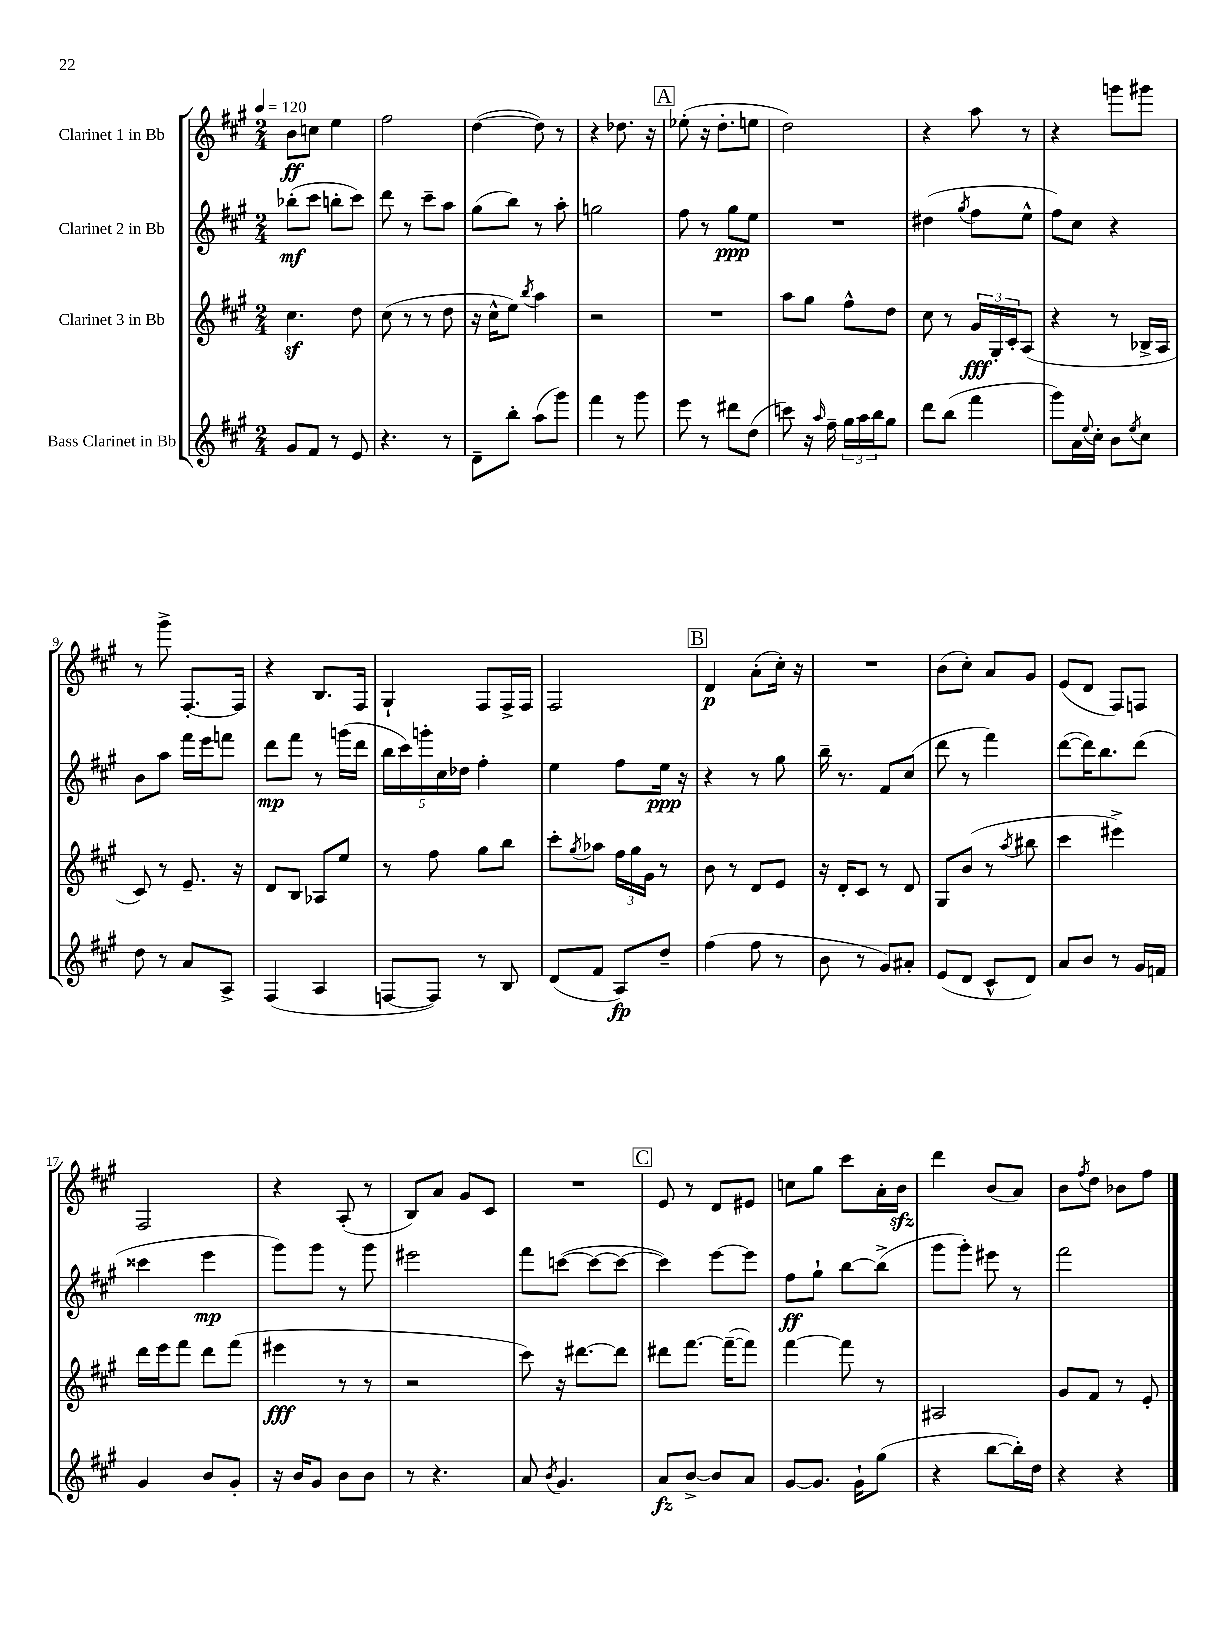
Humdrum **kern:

**kern	**dynam	**kern	**dynam	**kern	**dynam	**kern	**dynam
*part4	*part4	*part3	*part3	*part2	*part2	*part1	*part1
*staff4	*staff4	*staff3	*staff3	*staff2	*staff2	*staff1	*staff1
*I"Bass Clarinet in Bb	*	*I"Clarinet 3 in Bb	*	*I"Clarinet 2 in Bb	*	*I"Clarinet 1 in Bb	*
*clefG2	*	*clefG2	*	*clefG2	*	*clefG2	*
*k[f#c#g#]	*	*k[f#c#g#]	*	*k[f#c#g#]	*	*k[f#c#g#]	*
*M2/4	*	*M2/4	*	*M2/4	*	*M2/4	*
*MM120	*	*MM120	*	*MM120	*	*MM120	*
=1	=1	=1	=1	=1	=1	=1	=1
8g#/L	.	4.cc#z\	.	(8bb-X'\L	mf	8b\L	ff
8f#/J	.	.	.	8ccc#\J	.	8ccn\J	.
8r	.	.	.	8bbn'\L	.	4ee\	.
8e/	.	8dd\	.	8ccc#\J)	.	.	.
=2	=2	=2	=2	=2	=2	=2	=2
4.r	.	(8cc#\	.	8ddd\	.	2ff#\	.
.	.	8r	.	8r	.	.	.
.	.	8r	.	8ccc#~\L	.	.	.
8r	.	8dd\	.	8aa\J	.	.	.
=3	=3	=3	=3	=3	=3	=3	=3
8d~\L	.	16r	.	(8gg#\L	.	([4dd\	.
.	.	16cc#^^\KL	.	.	.	.	.
8bb'\J	.	8ee\J)	.	8bb\J)	.	.	.
.	.	8qbb/	.	.	.	.	.
(8aa\L	.	4aa\	.	8r	.	8dd\])	.
8ggg#\J)	.	.	.	8aa'\	.	8r	.
=4	=4	=4	=4	=4	=4	=4	=4
4fff#\	.	2r	.	2ggn\	.	4r	.
8r	.	.	.	.	.	8.dd-X\	.
8ggg#\	.	.	.	.	.	.	.
.	.	.	.	.	.	16r	.
!!LO:REH:place=s1:t=A
=5	=5	=5	=5	=5	=5	=5	=5
8eee\	.	2r	.	8ff#\	.	(8ee-X'\	.
8r	.	.	.	8r	.	16r	.
.	.	.	.	.	.	8.dd'\L	.
8ddd#X\L	.	.	.	8gg#\L	ppp	.	.
(8dd\J	.	.	.	8ee\J	.	8een\J	.
=6	=6	=6	=6	=6	=6	=6	=6
8cccn\)	.	8aa\L	.	2r	.	2dd\)	.
16r	.	8gg#\J	.	.	.	.	.
16qqaa/	.	.	.	.	.	.	.
16ff#~\	.	.	.	.	.	.	.
24gg#\LL	.	8ff#^^\L	.	.	.	.	.
24aa\	.	.	.	.	.	.	.
24bb\J	.	.	.	.	.	.	.
8gg#\J	.	8dd\J	.	.	.	.	.
=7	=7	=7	=7	=7	=7	=7	=7
8ddd\L	.	8cc#\	.	(4dd#X\	.	4r	.
(8bb\J	.	8r	.	.	.	.	.
.	.	.	.	8qgg#/	.	.	.
4fff#\	.	24g#/LL	fff	8ff#\L	.	8aa\	.
.	.	24G#'/	.	.	.	.	.
.	.	24c#'/J	.	.	.	.	.
.	.	(8A/J	.	8ee^^\J	.	8r	.
=8	=8	=8	=8	=8	=8	=8	=8
8ggg#\L)	.	4r	.	8ff#\L)	.	4r	.
16a\L	.	.	.	8cc#\J	.	.	.
8qqee/	.	.	.	.	.	.	.
16cc#'\JJ	.	.	.	.	.	.	.
8b\L	.	8r	.	4r	.	8gggn\L	.
8qee/	.	.	.	.	.	.	.
8cc#\J	.	16B-X^/LL	.	.	.	8ggg#X\J	.
.	.	16A/JJ	.	.	.	.	.
!!LO:LB:g=z
=9	=9	=9	=9	=9	=9	=9	=9
8dd\	.	8c#/)	.	8b\L	.	8r	.
8r	.	8r	.	8aa\J	.	8ggg#^\	.
8a/L	.	8.e~/	.	16fff#\LL	.	[8.F#'/L	.
.	.	.	.	16eee\J	.	.	.
8A^/J	.	.	.	8fffn\J	.	.	.
.	.	16r	.	.	.	16F#/Jk]	.
=10	=10	=10	=10	=10	=10	=10	=10
(4F#/	.	8d/L	.	8ddd\L	mp	4r	.
.	.	8B/J	.	8fff#\J	.	.	.
4A/	.	8A-X/L	.	8r	.	8.B/L	.
.	.	8ee/J	.	(16gggn\LL	.	.	.
.	.	.	.	16ddd\JJ	.	16F#/Jk	.
=11	=11	=11	=11	=11	=11	=11	=11
[8Fn/L	.	8r	.	20bb\LL	.	4G#`/	.
.	.	.	.	20ccc#\)	.	.	.
.	.	.	.	20gggn'\	.	.	.
8F/J])	.	8ff#\	.	.	.	.	.
.	.	.	.	20cc#\	.	.	.
.	.	.	.	20dd-X\JJ	.	.	.
8r	.	8gg#\L	.	4ff#'\	.	8F#/L	.
8B/	.	8bb\J	.	.	.	16F#^/L	.
.	.	.	.	.	.	16F#/JJ	.
=12	=12	=12	=12	=12	=12	=12	=12
(8d/L	.	8ccc#'\L	.	4ee\	.	2F#/	.
.	.	8qgg#/	.	.	.	.	.
8f#/J	.	8aa-X\J	.	.	.	.	.
8A/L)	fp	24ff#\LL	.	8ff#\L	.	.	.
.	.	24gg#\	.	.	.	.	.
.	.	24g#\JJ	.	.	.	.	.
8dd~/J	.	8r	.	16ee\Jk	ppp	.	.
.	.	.	.	16r	.	.	.
!!LO:REH:place=s1:t=B
=13	=13	=13	=13	=13	=13	=13	=13
(4ff#\	.	8b\	.	4r	.	4d/	p
.	.	8r	.	.	.	.	.
8ff#\	.	8d/L	.	8r	.	(8a'\L	.
8r	.	8e/J	.	8gg#\	.	16cc#'\Jk)	.
.	.	.	.	.	.	16r	.
=14	=14	=14	=14	=14	=14	=14	=14
8b\	.	16r	.	16bb~\	.	2r	.
.	.	16d'/KL	.	8.r	.	.	.
8r	.	8c#/J	.	.	.	.	.
8g#/L)	.	8r	.	8f#/L	.	.	.
8a#X'/J	.	8d/	.	(8cc#/J	.	.	.
=15	=15	=15	=15	=15	=15	=15	=15
(8e/L	.	8G#/L	.	8ddd\	.	(8b\L	.
8d/J	.	(8b/J	.	8r	.	8cc#'\J)	.
8c#^^/L	.	8r	.	4fff#\)	.	8a/L	.
.	.	8qaa/	.	.	.	.	.
8d/J)	.	8bb#X\	.	.	.	8g#/J	.
=16	=16	=16	=16	=16	=16	=16	=16
8a/L	.	4ccc#\	.	([8ddd\L	.	(8e/L	.
8b/J	.	.	.	16ddd\K])	.	8d/J	.
.	.	.	.	8.bb\	.	.	.
8r	.	4eee#X^\)	.	.	.	8F#/L)	.
16g#/LL	.	.	.	(8ddd\J	.	8Fn/J	.
16fn/JJ	.	.	.	.	.	.	.
!!LO:LB:g=z
=17	=17	=17	=17	=17	=17	=17	=17
4g#/	.	16ddd\LL	.	4ccc##X\	.	2F#/	.
.	.	16eee\J	.	.	.	.	.
.	.	8fff#\J	.	.	.	.	.
8b/L	.	8ddd\L	.	4eee\	mp	.	.
8g#'/J	.	(8fff#\J	.	.	.	.	.
=18	=18	=18	=18	=18	=18	=18	=18
16r	.	4eee#X\	fff	8ggg#\L)	.	4r	.
16b/KL	.	.	.	.	.	.	.
8g#/J	.	.	.	8ggg#\J	.	.	.
8b\L	.	8r	.	8r	.	(8A'/	.
8b\J	.	8r	.	8ggg#\	.	8r	.
=19	=19	=19	=19	=19	=19	=19	=19
8r	.	2r	.	2eee#X\	.	8B/L)	.
4.r	.	.	.	.	.	8a/J	.
.	.	.	.	.	.	8g#/L	.
.	.	.	.	.	.	8c#/J	.
=20	=20	=20	=20	=20	=20	=20	=20
8a/	.	8ccc#\)	.	8fff#\L	.	2r	.
8qb/	.	.	.	.	.	.	.
4.g#/	.	16r	.	([8cccn\J	.	.	.
.	.	[8.ddd#X\L	.	.	.	.	.
.	.	.	.	8ccc\L_	.	.	.
.	.	8ddd#\J]	.	8ccc\J_	.	.	.
!!LO:REH:place=s1:t=C
=21	=21	=21	=21	=21	=21	=21	=21
8a/L	fz	8ddd#X\L	.	4ccc\])	.	8e/	.
[8b^/J	.	[8.fff#\J	.	.	.	8r	.
8b/L]	.	.	.	[8eee\L	.	8d/L	.
.	.	(16fff#~\KL_	.	.	.	.	.
8a/J	.	8fff#\J])	.	8eee\J]	.	8e#X/J	.
=22	=22	=22	=22	=22	=22	=22	=22
[8g#/L	.	[4fff#\	.	8ff#\L	ff	8ccn\L	.
8.g#/J]	.	.	.	8gg#`\J	.	8gg#\J	.
.	.	8fff#\]	.	[8bb\L	.	8ccc#\L	.
16g#`\KL	.	.	.	.	.	.	.
(8gg#\J	.	8r	.	(8bb^\J]	.	16a'\L	.
.	.	.	.	.	.	16bzz\JJ	.
=23	=23	=23	=23	=23	=23	=23	=23
4r	.	2A#X/	.	8ggg#\L	.	4ddd\	.
.	.	.	.	8ggg#'\J)	.	.	.
[8bb\L	.	.	.	8eee#X\	.	(8b/L	.
16bb'\L])	.	.	.	8r	.	8a/J)	.
16dd\JJ	.	.	.	.	.	.	.
=24	=24	=24	=24	=24	=24	=24	=24
4r	.	8g#/L	.	2fff#\	.	8b\L	.
.	.	.	.	.	.	8qff#/	.
.	.	8f#/J	.	.	.	8dd\J	.
4r	.	8r	.	.	.	8b-X\L	.
.	.	8e'/	.	.	.	8ff#\J	.
==	==	==	==	==	==	==	==
*-	*-	*-	*-	*-	*-	*-	*-
